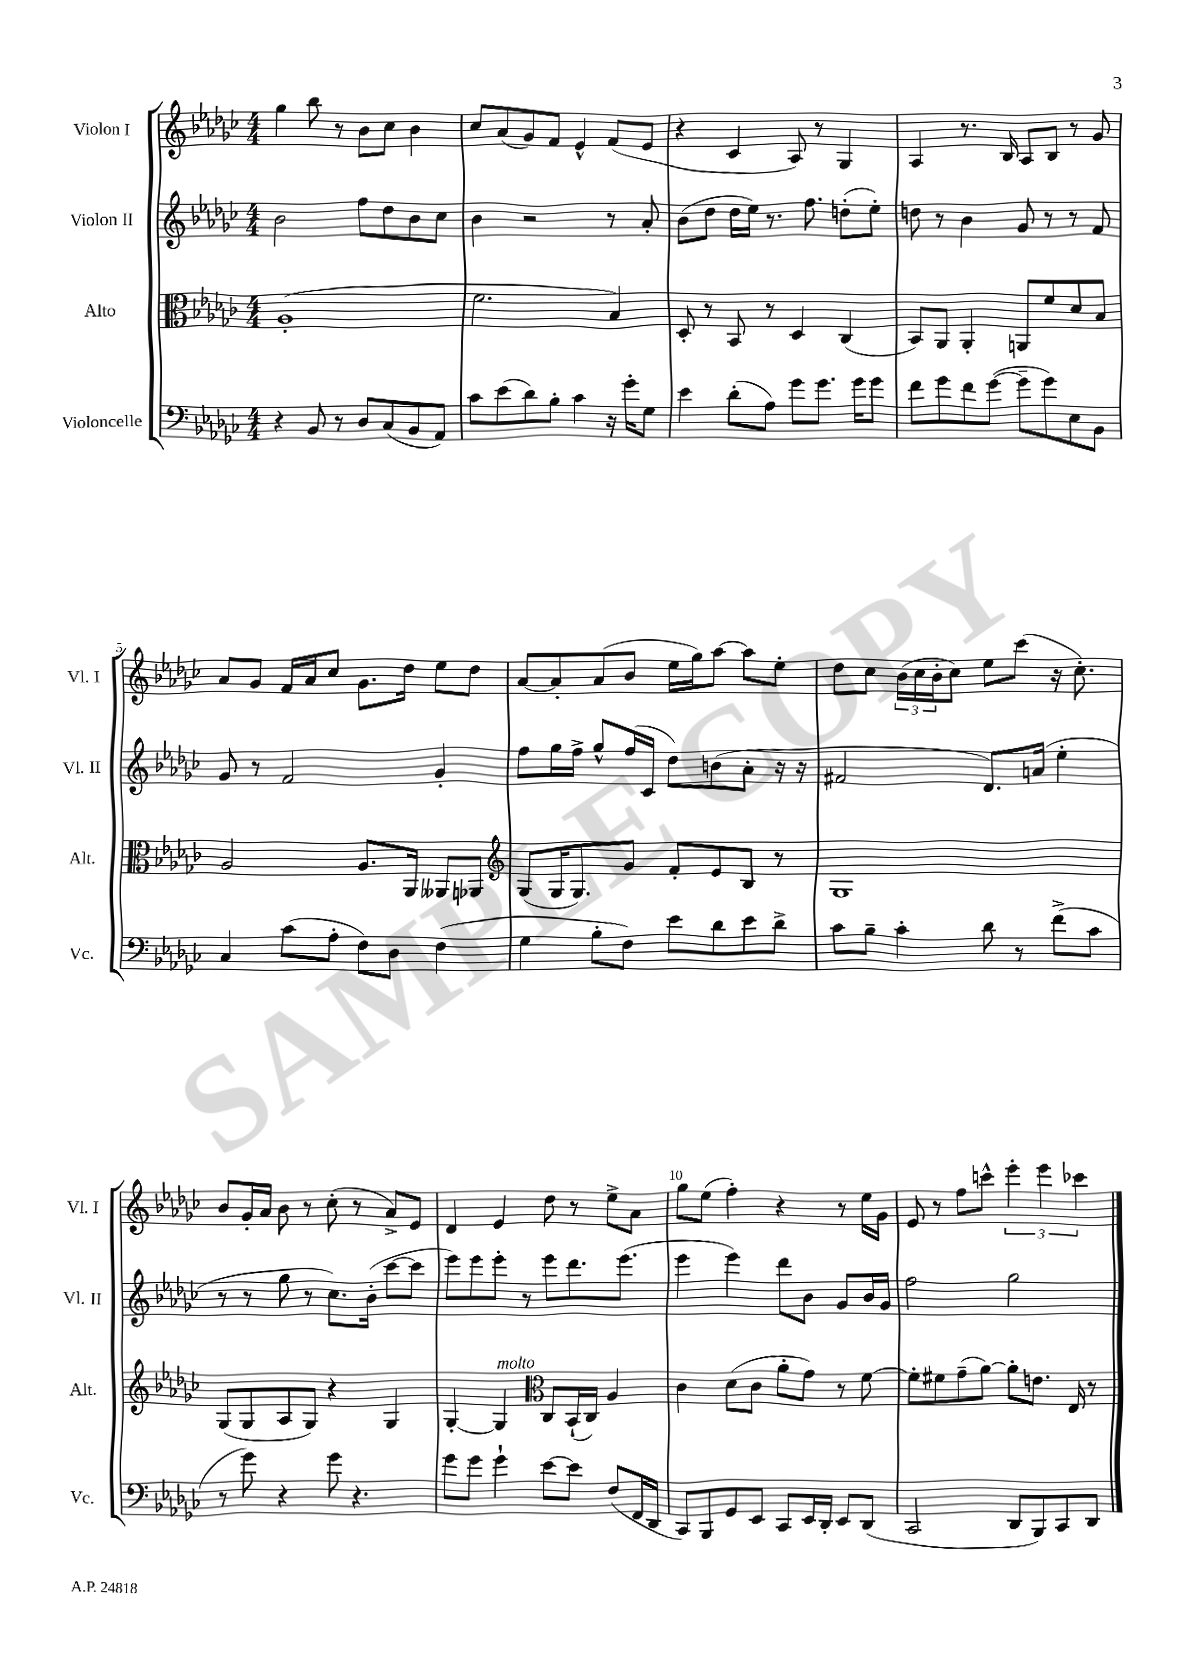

**kern	**kern	**kern	**kern
*part4	*part3	*part2	*part1
*staff4	*staff3	*staff2	*staff1
*I"Violoncelle	*I"Alto	*I"Violon II	*I"Violon I
*I'Vc.	*I'Alt.	*I'Vl. II	*I'Vl. I
*clefF4	*clefC3	*clefG2	*clefG2
*k[b-e-a-d-g-c-]	*k[b-e-a-d-g-c-]	*k[b-e-a-d-g-c-]	*k[b-e-a-d-g-c-]
*M4/4	*M4/4	*M4/4	*M4/4
=1	=1	=1	=1
4r	(1A-'	2b-\	4gg-\
8BB-/	.	.	8bb-\
8r	.	.	8r
8D-/L	.	8ff\L	8b-\L
(8C-/	.	8dd-\	8cc-\J
8BB-/	.	8b-\	4b-\
8AA-/J)	.	8cc-\J	.
=2	=2	=2	=2
8c-\L	2.f\	4b-\	8cc-/L
(8e-\	.	.	(8a-/
8d-\)	.	2r	8g-/)
8B-'\J	.	.	8f/J
4c-\	.	.	4e-^^/
16r	4B-/)	8r	(8f/L
16g-'\KL	.	.	.
8G-\J	.	8a-'/	8e-/J
=3	=3	=3	=3
4e-\	8D-'/	(8b-\L	4r
.	8r	8dd-\J	.
(8d-'\L	8BB-/	16dd-\LL	4c-/
.	.	16ee-\JJ)	.
8A-\J)	8r	8.r	.
8g-\L	4D-/	.	8A-/)
.	.	8.ff\	.
8.g-\J	.	.	8r
.	(4C-/	(8ddn'\L	4G-/
16g-\KL	.	.	.
8g-\J	.	8ee-'\J)	.
=4	=4	=4	=4
8f\L	8BB-/L)	8ddn\	4A-/
8g-\	8AA-/J	8r	.
8f\	4AA-'/	4b-\	8.r
([8g-\J	.	.	.
.	.	.	16B-/
8g-~\L]	8AAn/L	8g-/	8A-/L
8g-\)	8f/	8r	8B-/J
8E-\	8d-/	8r	8r
8BB-\J	8B-/J	8f/	8g-/
!!LO:LB:g=z
=5	=5	=5	=5
4C-/	2A-/	8g-/	8a-/L
.	.	8r	8g-/J
(8c-\L	.	2f/	16f/LL
.	.	.	16a-/J
8A-'\J	.	.	8cc-/J
8F\L)	8.A-/L	.	8.g-\L
8D-\J	.	.	.
.	16AA-/Jk	.	16dd-\Jk
(4F\	8AA--X/L	4g-'/	8ee-\L
.	8AA-X/J	.	8dd-\J
=6	=6	=6	=6
*	*clefG2	*	*
4G-\	(8G-/L	8ff\L	[8a-/L
.	16G-/K	16gg-\L	8a-'/]
.	8.G-/)	16ff^\JJ	.
8B-'\L	.	8gg-^^/L	(8a-/
8F\J)	8g-/J	(16ff/L	8b-/J
.	.	16c-/JJ	.
8e-\L	8f'/L	8dd-\L)	16ee-\LL
.	.	.	16gg-\J)
8d-\	8e-/	(8bn\	[8aa-\J
8e-\	8B-/J	8a-'\J	8aa-\L]
8d-^\J	8r	16r	8ee-'\J
.	.	16r	.
=7	=7	=7	=7
8c-\L	1G-	2f#X/	8dd-\L
8B-~\J	.	.	8cc-\J
4c-'\	.	.	(24b-\LL
.	.	.	24cc-\
.	.	.	24b-'\J
.	.	.	8cc-\J)
8d-\	.	8.d-/L)	8ee-\L
8r	.	.	(8ccc-\J
.	.	(16an/Jk	.
(8f^\L	.	4ee-'\	16r
.	.	.	8.cc-'\)
8c-\J	.	.	.
!!LO:LB:g=z
=8	=8	=8	=8
8r	(8G-/L	8r	8b-/L
8g-\)	8G-/	8r	16g-'/L
.	.	.	16a-/JJ
4r	8A-/	8gg-\	8b-\
.	8G-/J)	8r	8r
8g-\	4r	8.cc-\L)	(8cc-'\
4.r	.	.	8r
.	.	(16b-'\Jk	.
.	4G-/	[8ccc-\L	8a-^/L)
.	.	8ccc-\J]	8e-/J
=9	=9	=9	=9
8g-\L	[4G-'/	8eee-\L)	4d-/
8g-\J	.	8eee-\	.
!	!LO:TX:a:i:t=molto	!	!
4g-`\	4G-/]	8eee-'\J	4e-/
.	.	8r	.
*	*clefC3	*	*
[8e-\L	8C-/L	8eee-\L	8dd-\
8e-\J]	(16BB-`/L	8.ddd-\	8r
.	16C-/JJ)	.	.
(8F/L	4A-/	.	8ee-^\L
.	.	(8.eee-\J	.
16FF/L	.	.	8a-\J
16DD-/JJ	.	.	.
=10	=10	=10	=10
8CC-/L)	4c-\	4eee-\	8gg-\L
8BBB-/	.	.	(8ee-\J
8GG-/	(8d-\L	4eee-\)	4ff'\)
8EE-/J	8c-\J	.	.
8CC-/L	8a-'\L	8ddd-\L	4r
16EE-/L	8g-\J)	8b-\J	.
16DD-'/JJ	.	.	.
8EE-/L	8r	8g-/L	8r
(8DD-/J	[8f\	16b-/L	16ee-\LL
.	.	16g-/JJ	16g-\JJ
=11	=11	=11	=11
2CC-/	8f'\L]	2ff\	8e-/
.	8f#X\	.	8r
.	(8g-~\	.	8ff\L
.	[8a-\J)	.	8cccn^^\J
8DD-/L	8a-'\L]	2gg-\	6eee-'\
8BBB-/)	8.en\J	.	.
.	.	.	6eee-\
8CC-/	.	.	.
.	16E-/	.	.
.	.	.	6ccc-X\
8DD-/J	8r	.	.
==	==	==	==
*-	*-	*-	*-
